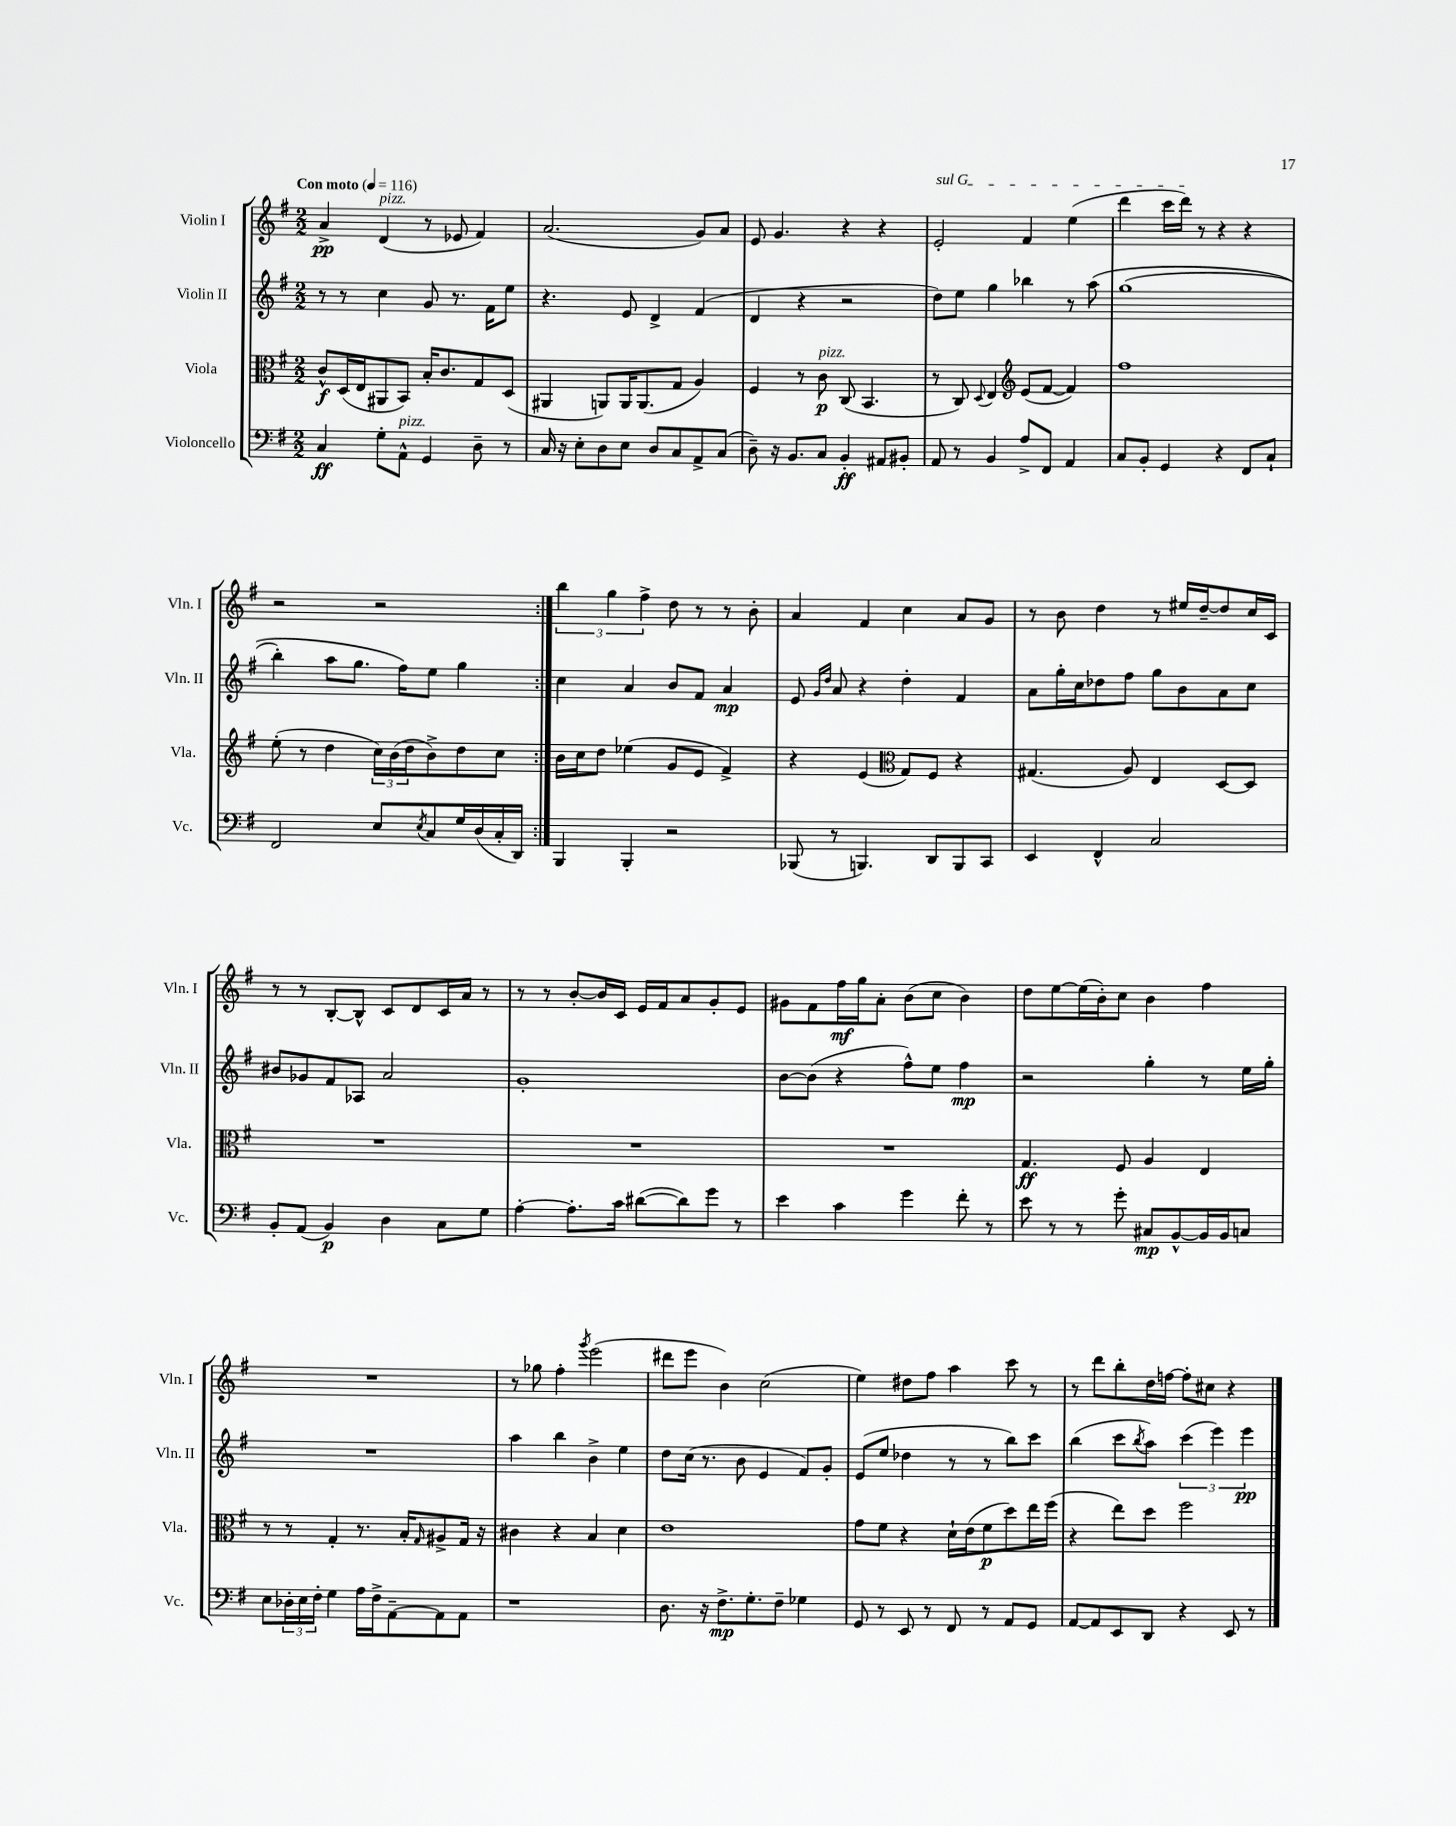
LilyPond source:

<<
\new StaffGroup <<
\new Staff = "s0" \with { instrumentName = "Violin I" shortInstrumentName = "Vln. I" } {
    \clef treble \key g \major \numericTimeSignature \time 2/2 \tempo "Con moto" 4 = 116
    \repeat volta 2 { a'4->\pp d'4^\markup { \italic "pizz." }( r8 ees'8 fis'4) |
    a'2.( g'8) a'8 |
    e'8 g'4. r4 r4 |
    \once \override TextSpanner.bound-details.left.text = \markup { \italic "sul G" } e'2-.\startTextSpan fis'4 e''4( |
    d'''4 c'''16 d'''16\stopTextSpan) r8 r4 r4 |
    r2 r2 | }
    \tuplet 3/2 { b''4 g''4 fis''4-> } d''8 r8 r8 b'8-. |
    a'4 fis'4 c''4 a'8 g'8 |
    r8 b'8 d''4 r8 eis''16 d''16~-- d''8 c''16 c'16 |
    r8 r8 b8~-. b8-^ c'8 d'8 c'16 a'16 r8 |
    r8 r8 b'8~-. b'16 c'16 e'16 fis'16 a'8 g'8-. e'8 |
    gis'8 fis'8 fis''16\mf g''16 a'8-. b'8( c''8 b'4) |
    d''8 e''8~ e''16( b'16-.) c''8 b'4 fis''4 |
    R1 |
    r8 ges''8 fis''4-. \acciaccatura { g'''8 } e'''2( |
    dis'''8 e'''8 b'4) c''2( |
    e''4) dis''8 fis''8 a''4 c'''8 r8 |
    r8 d'''8 b''8-. d''16 f''16~ f''8-. cis''8 r4 \bar "|." |
}
\new Staff = "s1" \with { instrumentName = "Violin II" shortInstrumentName = "Vln. II" } {
    \clef treble \key g \major \numericTimeSignature \time 2/2
    \repeat volta 2 { r8 r8 c''4 g'8 r8. fis'16 e''8 |
    r4. e'8 d'4-> fis'4( |
    d'4 r4 r2 |
    d''8) e''8 g''4 bes''4 r8 a''8\( |
    g''1( |
    b''4-.) a''8 g''8. fis''16\) e''8 g''4 | }
    c''4 a'4 b'8 fis'8 a'4\mp |
    e'8 \grace { g'16 d''16 } a'8 r4 d''4-. fis'4 |
    a'8 g''16-. c''16 des''8 fis''8 g''8 b'8 a'8 c''8 |
    bis'8 ges'8 fis'8 aes8 a'2 |
    g'1-. |
    b'8~ b'8( r4 fis''8-^) e''8 fis''4\mp |
    r2 g''4-. r8 e''16 g''16-. |
    R1 |
    a''4 b''4 b'4-> e''4 |
    d''8 c''16( r8. b'8 e'4 fis'8) g'8-. |
    e'8( e''8 des''4 r8 r8 b''8) c'''8 |
    b''4( c'''8 \acciaccatura { b''8 } a''8) \tuplet 3/2 { c'''4( e'''4) e'''4\pp } \bar "|." |
}
\new Staff = "s2" \with { instrumentName = "Viola" shortInstrumentName = "Vla." } {
    \clef alto \key g \major \numericTimeSignature \time 2/2
    \repeat volta 2 { c'8-^\f d16( e16 ais,8 b,8) b16-. c'8. g8 d8( |
    ais,4 a,8) a,16 a,8.( g8 a4) |
    fis4 r8 c'8\p^\markup { \italic "pizz." } c8( b,4. |
    r8 c8) \appoggiatura { d8 } e4 \clef treble e'8( fis'8~ fis'4) |
    fis''1 |
    e''8-.( r8 d''4 \tuplet 3/2 { c''16) b'16( d''16 } b'8->) d''8 c''8 | }
    b'16 c''16 d''8 ees''4( g'8 e'8 fis'4->) |
    r4 e'4( \clef alto g8) fis8 r4 |
    gis4.( a8) e4 d8~ d8 |
    R1 |
    R1 |
    R1 |
    g4.\ff fis8 a4 e4 |
    r8 r8 g4-. r8. b16-. \grace { g16 } ais8-> g16 r16 |
    cis'4 r4 b4 d'4 |
    e'1 |
    g'8 fis'8 r4 d'16-! e'16( fis'8\p d''8) e''16 fis''16( |
    r4 e''8) d''8 fis''2 \bar "|." |
}
\new Staff = "s3" \with { instrumentName = "Violoncello" shortInstrumentName = "Vc." } {
    \clef bass \key g \major \numericTimeSignature \time 2/2
    \repeat volta 2 { c4\ff g8-. a,8-^^\markup { \italic "pizz." } g,4 d8-- r8 |
    c16 r16 e8-. d8 e8 d8 c8 a,8-> c8( |
    d8--) r16 b,8. c8 b,4-.\ff ais,8 bis,8-. |
    a,8 r8 b,4 a8-> fis,8 a,4 |
    c8 b,8-. g,4 r4 fis,8 c8-! |
    fis,2 e8 \acciaccatura { e8 } c8 g16 d16( c16-. d,16) | }
    b,,4 b,,4-. r2 |
    bes,,8( r8 b,,4.) d,8 b,,8 c,8 |
    e,4 fis,4-^ c2 |
    b,8-. a,8( b,4\p) d4 c8 g8 |
    a4~-. a8.-. c'16 dis'8~( dis'8) g'8 r8 |
    e'4 c'4 g'4 fis'8-. r8 |
    e'8 r8 r8 g'8-. cis8\mp b,8~-^ b,16 b,16 c8 |
    e8 \tuplet 3/2 { des16-. e16 fis16-. } g4 a16 fis16-> a,8~-- a,8 a,8 |
    r1 |
    d8. r16 fis8.->\mp g8.-. fis8-- ges4 |
    g,8 r8 e,8 r8 fis,8 r8 a,8 g,8 |
    a,8~ a,8 e,8 d,8 r4 e,8 r8 \bar "|." |
}
>>
>>
\layout { \context { \Score \remove "Bar_number_engraver" } }
